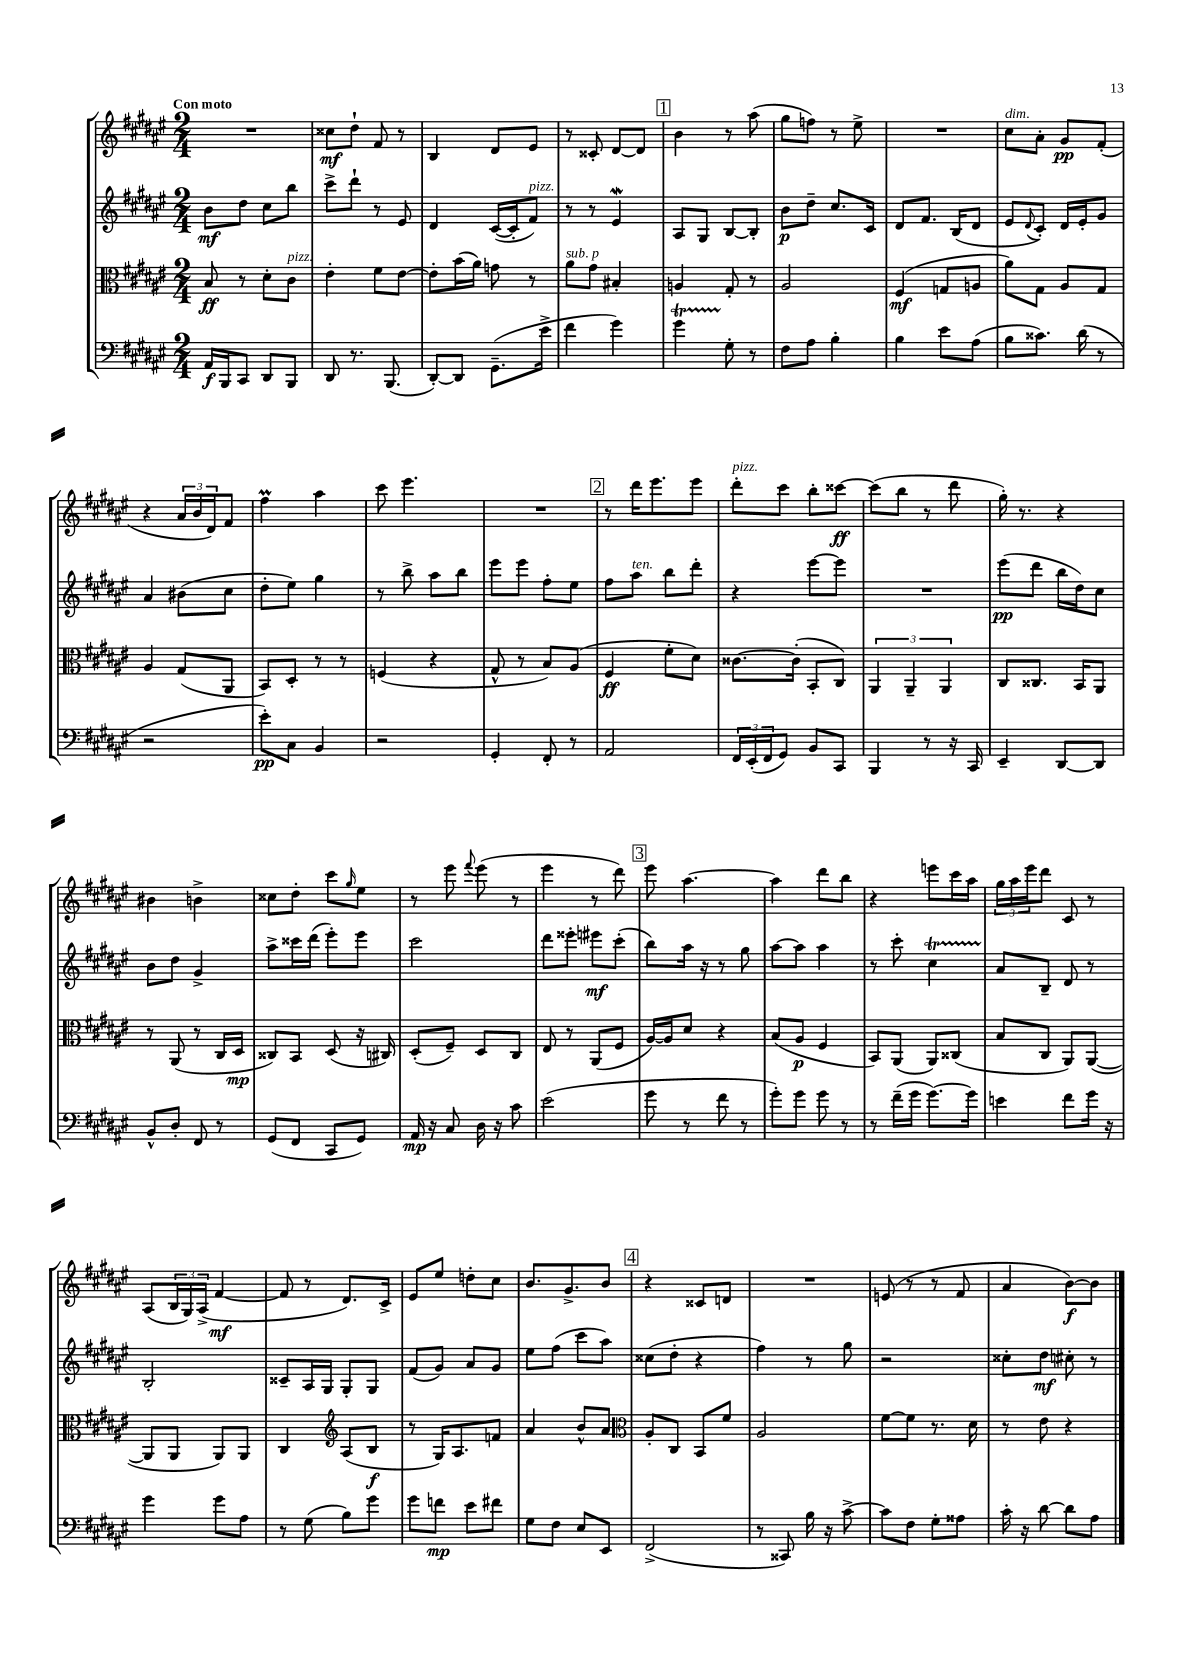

**kern	**kern	**kern	**kern
*staff4	*staff3	*staff2	*staff1
*clefF4	*clefC3	*clefG2	*clefG2
*k[f#c#g#d#a#e#]	*k[f#c#g#d#a#e#]	*k[f#c#g#d#a#e#]	*k[f#c#g#d#a#e#]
*M2/4	*M2/4	*M2/4	*M2/4
16AA#	8B	8b	2r
16BBB	.	.	.
8CC#	8r	8dd#	.
8DD#	8d#'	8cc#	.
8BBB	8c#	8bb	.
=	=	=	=
8DD#	4e#'	8ccc#^	8cc##
8.r	.	8ddd#`	8dd#`
.	8f#	8r	8f#
(8.BBB	.	.	.
.	[8e#	8e#	8r
=	=	=	=
[8DD#')	8e#']	4d#	4B
8DD#]	(16b	.	.
.	16a#)	.	.
(8.GG#~	8g	([16c#	8d#
.	.	16c#']	.
.	8r	8f#)	8e#
16e#^	.	.	.
=	=	=	=
4f#	8a#	8r	8r
.	8g#	8r	8c##'
4g#)	4B#'	4e#	[8d#
.	.	.	8d#]
=	=	=	=
4g#	4A	8A#	4b
.	.	8G#	.
8G#'	8G#'	[8B	8r
8r	8r	8B']	(8aa#
=	=	=	=
8F#	2A#	8b	8gg#
8A#	.	8dd#~	8ff)
4B'	.	8.cc#	8r
.	.	.	8ee#^
.	.	16c#	.
=	=	=	=
4B	(4F#	8d#	2r
.	.	8.f#	.
8e#	8G	.	.
.	.	(16B	.
(8A#	8A	8d#	.
=	=	=	=
8B	8a#)	8e#	8cc#
.	.	8qqd#	.
8.c##)	8G#	8c#')	8a#'
.	8A#	16d#	8g#
(16d#	.	16e#'	.
8r	8G#	8g#	(8f#'
=	=	=	=
2r	4A#	4a#	4r
.	(8G#	(8b#	24a#
.	.	.	24b
.	.	.	24d#)
.	8AA#	8cc#	8f#
=	=	=	=
8e#')	8BB)	8dd#'	4ff#
8C#	8D#'	8ee#)	.
4BB	8r	4gg#	4aa#
.	8r	.	.
=	=	=	=
2r	(4F	8r	8ccc#
.	.	8bb^	4.eee#
.	4r	8aa#	.
.	.	8bb	.
=	=	=	=
4GG#'	8G#^^	8eee#	2r
.	8r	8eee#	.
8FF#'	8B)	8ff#'	.
8r	(8A#	8ee#	.
=	=	=	=
2AA#	4F#	8ff#	8r
.	.	8aa#	16ddd#
.	.	.	8.eee#
.	8f#'	8bb	.
.	8d#)	8ddd#'	8eee#
=	=	=	=
24FF#	[8.c##	4r	8ddd#'
(24EE#'	.	.	.
24FF#	.	.	.
8GG#)	.	.	8ccc#
.	(16c##']	.	.
8BB	8BB'	[8eee#	8bb'
8CC#	8C#)	8eee#]	[8ccc##
=	=	=	=
4BBB	6AA#	2r	(8ccc##]
.	.	.	8bb
.	6AA#~	.	.
8r	.	.	8r
.	6AA#	.	.
16r	.	.	8ddd#
16CC#	.	.	.
=	=	=	=
4EE#~	8C#	(8eee#	16gg#')
.	.	.	8.r
.	8.C##	8ddd#	.
[8DD#	.	16bb	4r
.	16BB	16dd#)	.
8DD#]	8AA#	8cc#	.
=	=	=	=
8BB^^	8r	8b	4b#
8D#'	(8AA#	8dd#	.
8FF#	8r	4g#^	4b^
8r	16C#	.	.
.	16D#	.	.
=	=	=	=
(8GG#	8C##)	8aa#^	8cc##
8FF#	8BB	16ccc##	8dd#'
.	.	(16ddd#	.
8CC#	(8D#	8eee#')	8ccc#
.	.	.	16qqgg#
8GG#)	16r	8eee#	8ee#
.	16C#)	.	.
=	=	=	=
16AA#	(8D#'	2ccc#	8r
16r	.	.	.
8C#	8F#~)	.	8eee#
.	.	.	8qqfff#
16D#	8D#	.	(8eee#
16r	.	.	.
8c#	8C#	.	8r
=	=	=	=
(2e#	8E#	8ddd#	4eee#
.	8r	8eee##'	.
.	(8AA#	8eee#	8r
.	8F#	(8ccc#'	8ddd#)
=	=	=	=
8g#	[16A#)	8bb)	8eee#
.	16A#]	.	.
8r	8d#	16aa#	[4.aa#
.	.	16r	.
8f#	4r	8r	.
8r	.	8gg#	.
=	=	=	=
8g#')	(8B	[8aa#	4aa#]
8g#	8A#	8aa#]	.
8g#	4F#	4aa#	8ddd#
8r	.	.	8bb
=	=	=	=
8r	8BB)	8r	4r
(16f#~	(8AA#	8ccc#'	.
16g#	.	.	.
[8.g#)	8AA#)	4cc#	8eee
.	(8C##	.	16ccc#
16g#]	.	.	16aa#
=	=	=	=
4e	8B	8a#	24gg#
.	.	.	24aa#
.	.	.	24eee#
.	8C#	8B~	8ddd#
8f#	8AA#)	8d#	8c#
16g#	([8AA#	8r	8r
16r	.	.	.
=	=	=	=
4g#	8AA#]	2B'	(8A#
.	8AA#	.	24B
.	.	.	24G#)
.	.	.	(24A#^
8g#	8AA#)	.	[4f#
8A#	8AA#	.	.
=	=	=	=
8r	4C#	8c##~	8f#]
(8G#	.	16A#	8r
.	.	16G#	.
*	*clefG2	*	*
8B)	(8A#	8G#'	8.d#)
8g#	8B	8G#	.
.	.	.	16c#^
=	=	=	=
8g#	8r	(8f#	8e#
8f	16G#)	8g#)	8ee#
.	8.A#	.	.
8e#	.	8a#	8dd'
8f#	8f	8g#	8cc#
=	=	=	=
8G#	4a#	8ee#	8.b
8F#	.	(8ff#	.
.	.	.	8.g#^
8E#	8b^^	8ccc#	.
8EE#	8a#	8aa#)	8b
=	=	=	=
*	*clefC3	*	*
(2FF#^	8A#'	(8cc##	4r
.	8C#	8dd#'	.
.	8BB	4r	8c##
.	8f#	.	8d
=	=	=	=
8r	2A#	4ff#)	2r
8CC##)	.	.	.
16B	.	8r	.
16r	.	.	.
[8c#^	.	8gg#	.
=	=	=	=
8c#]	[8f#	2r	(8e
8F#	8f#]	.	8r
8G#'	8.r	.	8r
8A##	.	.	8f#
.	16d#	.	.
=	=	=	=
16c#'	8r	8cc##'	4a#
16r	.	.	.
[8d#	8e#	8dd#	.
8d#]	4r	8cc#'	[8b)
8A#	.	8r	8b]
==	==	==	==
*-	*-	*-	*-
